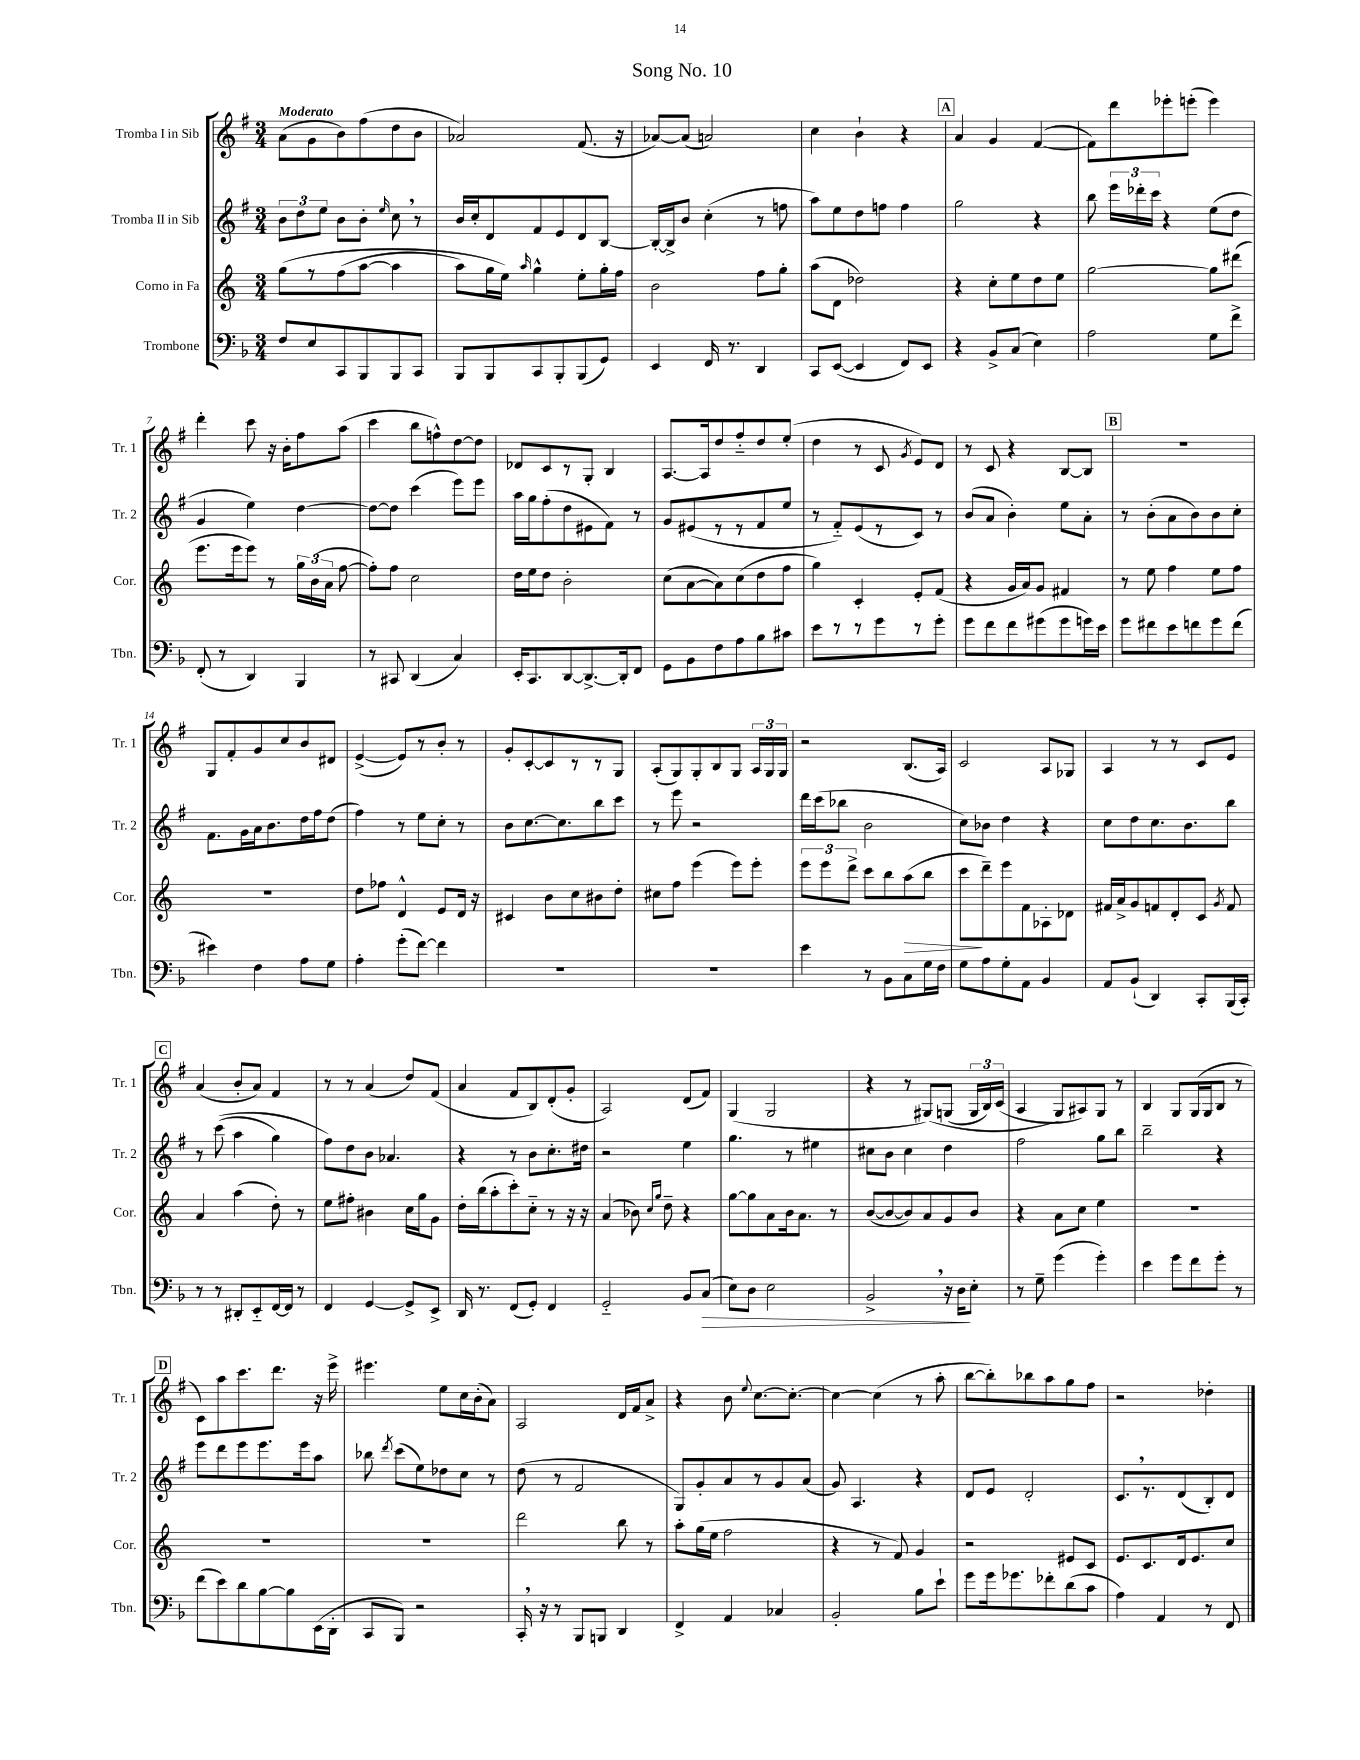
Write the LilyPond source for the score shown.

\header { title = "Song No. 10" }
<<
\new StaffGroup <<
\new Staff = "s0" \with { instrumentName = "Tromba I in Sib" shortInstrumentName = "Tr. 1" } {
    \clef treble \key g \major \numericTimeSignature \time 3/4 \tempo "Moderato"
    \autoBeamOff a'8[( g'8 b'8) fis''8( d''8 b'8] |
    aes'2) fis'8.( r16 |
    aes'8[~) aes'8]( a'2) |
    c''4 b'4-! r4 |
    \mark \markup { \box "A" } a'4 g'4 fis'4~( |
    fis'8[) d'''8 ees'''8-. e'''8]-.( e'''4) |
    d'''4-. c'''8 r16 b'16[-. fis''8 a''8]( |
    c'''4 b''8[ f''8-^) d''8~ d''8] |
    des'8[ c'8 r8 g8]-. b4 |
    a8.[~ a16 d''8 fis''8-_ d''8 e''8]-.( |
    d''4 r8 c'8 \acciaccatura { g'8 } e'8[) d'8] |
    r8 c'8 r4 b8[~ b8] |
    \mark \markup { \box "B" } R2. |
    g8[ fis'8-. g'8 c''8 b'8 dis'8] |
    e'4~->( e'8[) r8 b'8]-. r8 |
    g'8[-. c'8~-. c'8 r8 r8 g8] |
    a8[-.( g8) g8-. b8 g8] \tuplet 3/2 { a16[ g16 g16] } |
    r2 b8.[( a16]) |
    c'2 a8[ ges8] |
    a4 r8 r8 c'8[ e'8] |
    \mark \markup { \box "C" } a'4( b'8[-. a'8]) fis'4 |
    r8 r8 a'4( d''8[) fis'8]( |
    a'4 fis'8[ b8) d'8-.( g'8]-. |
    a2) d'8[( fis'8]) |
    g4( g2 |
    r4 r8 gis8[)\( g8]( \tuplet 3/2 { g16[ b16) c'16]( } |
    a4 g8[\) ais8) g8] r8 |
    b4 g8[ g16( g16 b8] r8 |
    \mark \markup { \box "D" } c'8[) a''8 c'''8. d'''8.] r16 e'''16-> |
    eis'''4. e''8[ c''16 b'16-.( a'8]) |
    a2 d'16[ fis'16 a'8]-> |
    r4 b'8 \appoggiatura { e''8 } c''8.[~ c''8.]~-. |
    c''4~ c''4( r8 a''8-. |
    b''8[~ b''8-.) bes''8 a''8 g''8 fis''8] |
    r2 des''4-. \bar "|." |
}
\new Staff = "s1" \with { instrumentName = "Tromba II in Sib" shortInstrumentName = "Tr. 2" } {
    \clef treble \key g \major \numericTimeSignature \time 3/4
    \autoBeamOff \tuplet 3/2 { b'8[ d''8 e''8] } b'8[ b'8]-. \grace { e''16 } c''8 \breathe r8 |
    b'16[ c''16-. d'8 fis'8 e'8 d'8 b8]~ |
    b16[~-. b16-> b'8] c''4-.( r8 f''8 |
    a''8[) e''8 d''8 f''8] f''4 |
    \mark \markup { \box "A" } g''2 r4 |
    b''8 \tuplet 3/2 { e'''16[ des'''16-. c'''16] } r4 e''8[( d''8] |
    g'4 e''4) d''4~ |
    d''8[~ d''8] c'''4( e'''8[) e'''8] |
    a''16[ g''16 fis''8-.( d''8 eis'8 fis'8]) r8 |
    g'8[ eis'8( r8 r8 fis'8 e''8] |
    r8 fis'8[-_) e'8( r8 c'8]) r8 |
    b'8[( a'8] b'4-.) e''8[ a'8]-. |
    \mark \markup { \box "B" } r8 b'8[-.( a'8 b'8) b'8 c''8]-. |
    fis'8.[ g'16 a'16 b'8. d''16 fis''16 d''8]( |
    fis''4) r8 e''8[ c''8]-. r8 |
    b'8[ c''8.~ c''8. b''8 c'''8] |
    r8 e'''8 r2 |
    d'''16[ c'''16( bes''8] b'2 |
    c''8[) bes'8] d''4 r4 |
    c''8[ d''8 c''8. b'8. b''8] |
    \mark \markup { \box "C" } r8 c'''8(\( a''4 g''4) |
    fis''8[\) d''8 b'8] aes'4. |
    r4 r8 b'8[ c''8.-. dis''16] |
    r2 e''4 |
    g''4. r8 eis''4 |
    cis''8[ b'8] cis''4 d''4 |
    fis''2 g''8[ b''8] |
    b''2-- r4 |
    \mark \markup { \box "D" } e'''8[ d'''8 e'''8 e'''8. e'''16 a''8] |
    bes''8 \acciaccatura { d'''8 } c'''8[( e''8) des''8 c''8] r8 |
    d''8( r8 fis'2 |
    g8[) g'8-. a'8 r8 g'8 a'8]( |
    g'8) a4. r4 |
    d'8[ e'8] d'2-. |
    c'8.[ \breathe r8. d'8( b8-.) d'8] \bar "|." |
}
\new Staff = "s2" \with { instrumentName = "Corno in Fa" shortInstrumentName = "Cor." } {
    \clef treble \key c \major \numericTimeSignature \time 3/4
    \autoBeamOff g''8[\( r8 f''8( a''8]~ a''4 |
    a''8[) g''16 e''16]\) \grace { a''16 } g''4-^ e''8[-. g''16-. f''16] |
    b'2 f''8[ g''8]-. |
    a''8[( d'8] des''2) |
    \mark \markup { \box "A" } r4 c''8[-. e''8 d''8 e''8] |
    g''2~ g''8[ dis'''8]( |
    e'''8.[ e'''16 e'''8]) r8 \tuplet 3/2 { g''16[ b'16( a'16] } f''8~ |
    f''8[-.) f''8] c''2 |
    d''16[ e''16 d''8] b'2-. |
    c''8[( a'8~ a'8) c''8( d''8 f''8] |
    g''4) c'4-. e'8[-. f'8]( |
    r4 g'16[ a'16) g'8] fis'4 |
    \mark \markup { \box "B" } r8 e''8 f''4 e''8[ f''8] |
    R2. |
    d''8[ fes''8] d'4-^ e'8[ d'16] r16 |
    cis'4 b'8[ c''8 bis'8 d''8]-. |
    cis''8[ f''8] e'''4( e'''8[) e'''8]-. |
    \tuplet 3/2 { e'''8[ e'''8 d'''8]-> } c'''8[ b''8 a''8\>( b''8] |
    c'''8[\! d'''8--) e'''8 f'8 aes8-. des'8] |
    fis'16[ a'16-> g'8 f'8 d'8-. c'8] \acciaccatura { g'8 } f'8 |
    \mark \markup { \box "C" } a'4 a''4( d''8-.) r8 |
    e''8[ fis''8]-. bis'4 c''16[ g''16 g'8] |
    d''16[-. b''16( a''8-. c'''8-.) c''8]-_ r8 r16 r16 |
    a'4( bes'8) \grace { c''16[ g''16] } d''8-- r4 |
    g''8[~ g''8 a'8 b'16 a'8.] r8 |
    b'8[~( b'8~ b'8) a'8 g'8 b'8] |
    r4 a'8[ c''8] e''4 |
    R2. |
    \mark \markup { \box "D" } R2. |
    R2. |
    d'''2 b''8 r8 |
    a''8[-. g''16( e''16] f''2 |
    r4 r8 f'8) g'4 |
    r2 eis'8[ c'8] |
    e'8.[ c'8. d'16 e'8. c''8] \bar "|." |
}
\new Staff = "s3" \with { instrumentName = "Trombone" shortInstrumentName = "Tbn." } {
    \clef bass \key f \major \numericTimeSignature \time 3/4
    \autoBeamOff f8[ e8 c,8 bes,,8 bes,,8 c,8] |
    bes,,8[ bes,,8 c,8 bes,,8-. bes,,8( g,8]) |
    e,4 f,16 r8. d,4 |
    c,8[ e,8]~( e,4 f,8[) e,8] |
    \mark \markup { \box "A" } r4 bes,8[-> c8]( e4) |
    a2 g8[ f'8]-> |
    f,8-.( r8 d,4) bes,,4 |
    r8 cis,8 d,4( c4) |
    e,16[-. c,8. d,8~ d,8.~-> d,16-. f,8] |
    g,8[ bes,8 f8 a8 bes8 cis'8] |
    e'8[ r8 r8 g'8 r8 g'8]-. |
    g'8[ f'8 f'8 gis'8( gis'8 g'16) e'16] |
    \mark \markup { \box "B" } g'8[ fis'8 e'8 f'8 g'8 f'8]( |
    eis'4) f4 a8[ g8] |
    a4-. g'8[-.( f'8]~) f'4 |
    R2. |
    R2. |
    e'4 r8 bes,8[ c8 g16 f16] |
    g8[ a8 g8-. a,8] bes,4 |
    a,8[ bes,8]-!( d,4) c,8[-. bes,,16( c,16]-.) |
    \mark \markup { \box "C" } r8 r8 dis,8[-. e,8-_ f,16~ f,16] r8 |
    f,4 g,4~ g,8[-> e,8]-> |
    d,16 r8. f,8[( g,8]-.) f,4 |
    g,2-_ bes,8[ c8]\>( |
    e8[) d8] e2 |
    bes,2-> \breathe r16 d16[\! e8]-. |
    r8 g8-- g'4( g'4-.) |
    e'4 g'8[ f'8 g'8]-. r8 |
    \mark \markup { \box "D" } f'8[( e'8) d'8 bes8~ bes8 e,16( d,16]-. |
    c,8[ bes,,8]) r2 |
    c,16-. \breathe r16 r8 bes,,8[ b,,8] d,4 |
    f,4-> a,4 ces4 |
    bes,2-. bes8[ e'8]-! |
    g'8[ g'16 ges'8. fes'8-. d'8( c'8] |
    a4) a,4 r8 f,8 \bar "|." |
}
>>
>>
